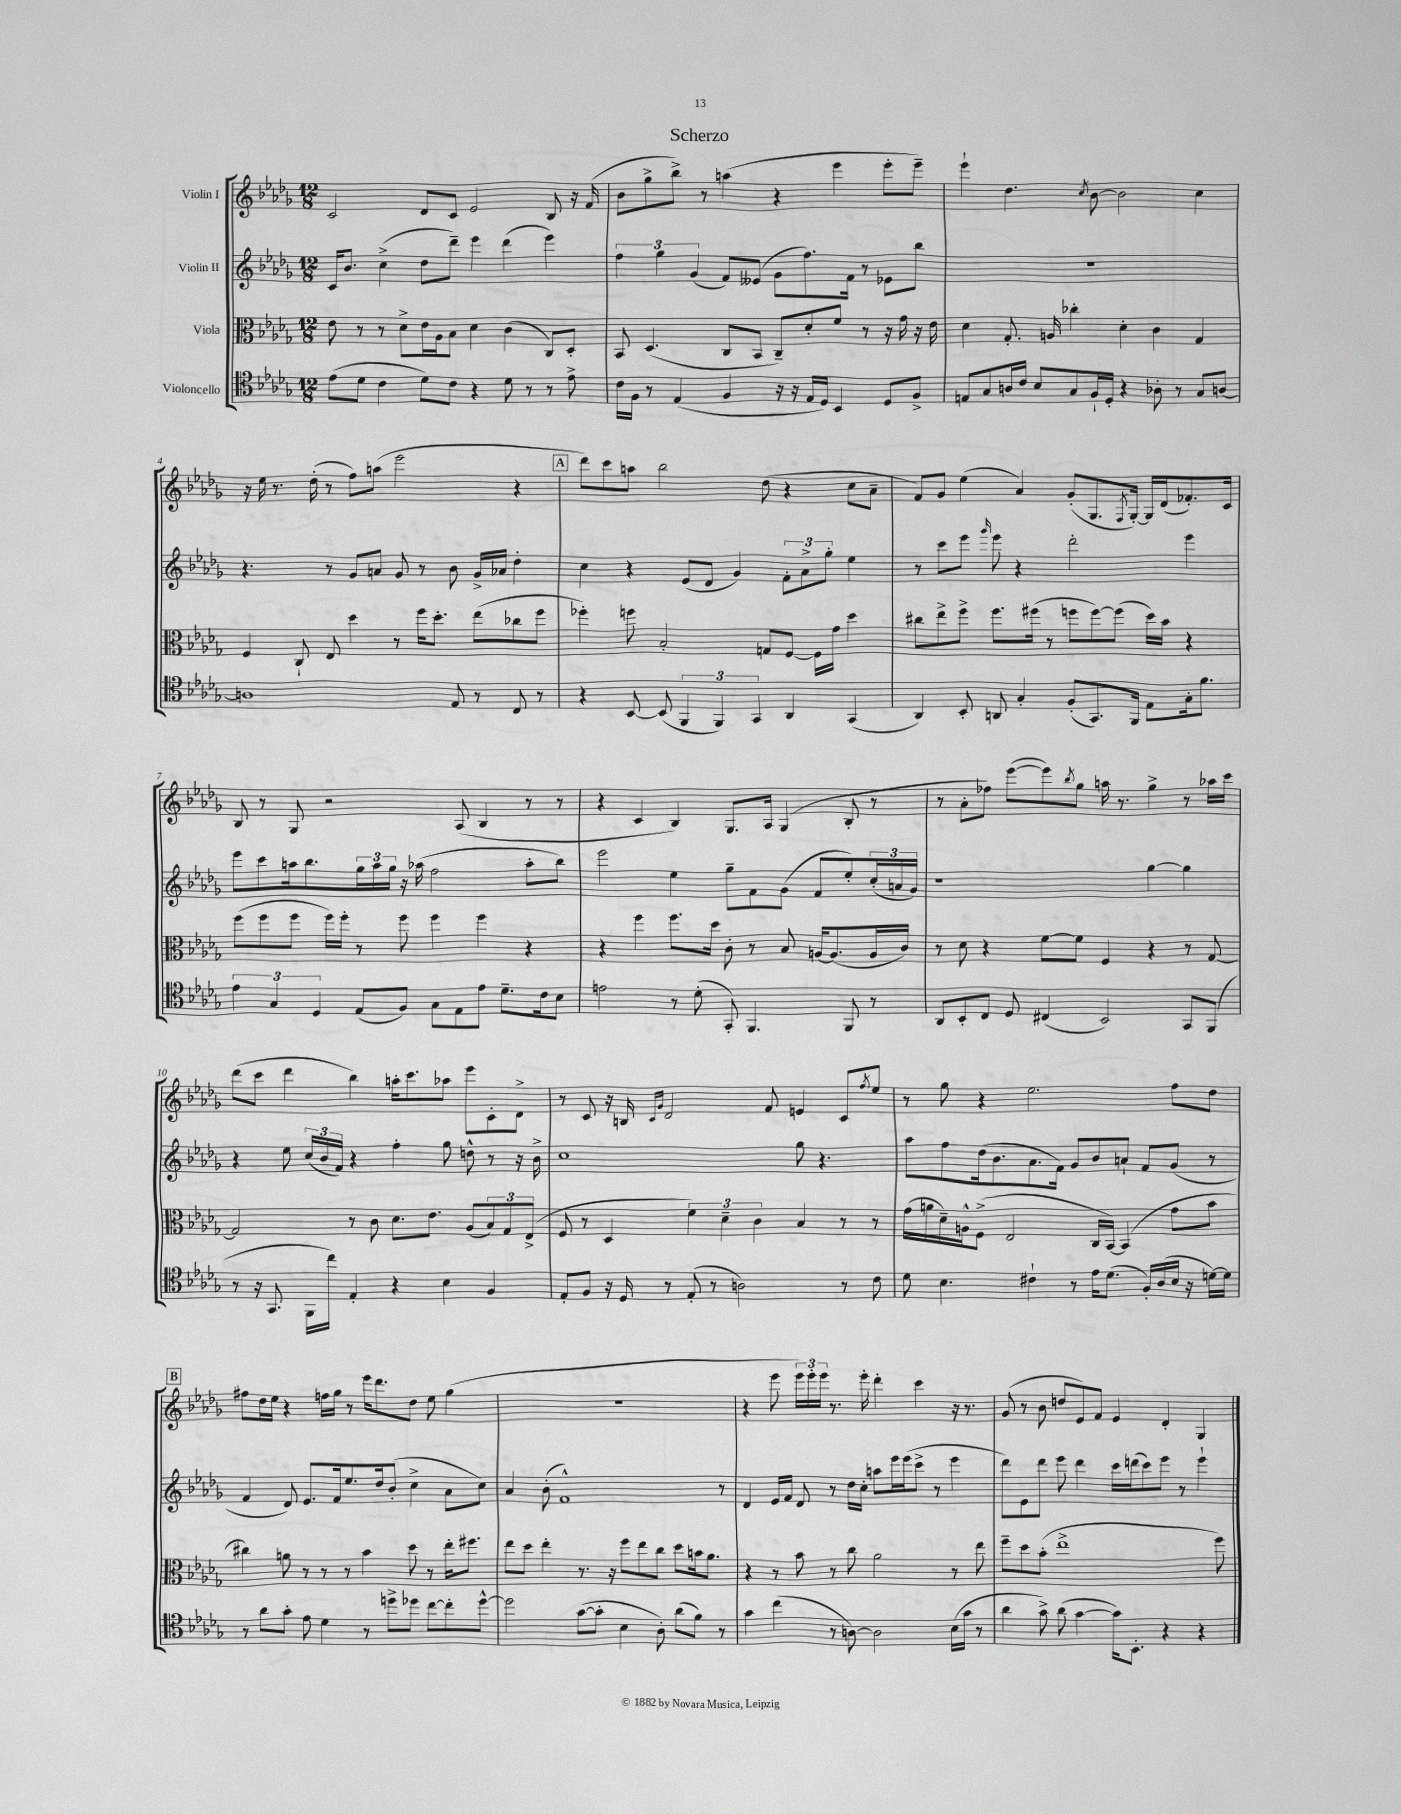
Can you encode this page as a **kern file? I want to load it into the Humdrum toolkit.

**kern	**kern	**kern	**kern
*part4	*part3	*part2	*part1
*staff4	*staff3	*staff2	*staff1
*I"Violoncello	*I"Viola	*I"Violin II	*I"Violin I
*clefC4	*clefC3	*clefG2	*clefG2
*k[b-e-a-d-g-]	*k[b-e-a-d-g-]	*k[b-e-a-d-g-]	*k[b-e-a-d-g-]
*M12/8	*M12/8	*M12/8	*M12/8
=1	=1	=1	=1
(8e-\L	8e-\	16c/KL	2c/
.	.	8.b-/J	.
8d-\J	8r	.	.
4c\	8r	(4cc^\	.
.	8d-^\L	.	.
8d-\L)	16e-\L	8dd-\L	8d-/L
.	16A-\J	.	.
8c\J	8B-\J	8ddd-~\J)	8c/J
4r	4d-\	4eee-\	2e-/
8d-\	(4c\	(4ddd-\	.
8r	.	.	.
8r	8C/L)	4eee-\)	8B-/
8e-^\	8D-'/J	.	16r
.	.	.	(16f/
=2	=2	=2	=2
16c\LL	8BB-/	6ff\	8b-\L
16F\JJ	.	.	.
8r	(4.D-/	.	8gg-^\
.	.	6gg-\	.
(4E-/	.	.	8bb-^\J)
.	.	(6g-/	.
.	.	.	8r
4F/	8C/L	8f/L)	(4aan\
.	8BB-/J	(8e--X/J	.
16r	8C~/L)	8g-\L	4r
16r	.	.	.
16E-/LL	8d-'/	8.ff\)	.
16D-/JJ)	.	.	.
4BB-/	8f/J	.	4eee-\
.	.	16f\Jk	.
.	8r	8r	.
8D-/L	16r	8e-X\L	8eee-'\L
.	16g-\	.	.
8F^/J	16r	8bb-\J	8eee-~\J)
.	16e-\	.	.
=3	=3	=3	=3
8En/L	4d-\	1.r	4eee-`\
8G-/	.	.	.
16An/L	8.G-'/	.	4.dd-\
16c/JJ	.	.	.
8B-/L	.	.	.
.	16An/	.	.
8G-/	4cc-X'\	.	.
.	.	.	8qcc/
16F`/L	.	.	[8b-\
16D-'/JJ	.	.	.
4r	4d-'\	.	2b-\]
8A-X'\	4c\	.	.
8r	.	.	.
8G-/L	4G-/	.	4cc\
[8An/J	.	.	.
!!LO:LB:g=z
=4	=4	=4	=4
1An]	4F/	4.r	16r
.	.	.	16ee-\
.	.	.	8.r
.	8C`/	.	.
.	.	.	(16dd-'\
.	8E-/	8r	8r
.	4dd-\	8g-/L	8ff\L)
.	.	8an/J	(8aan\J
.	8r	8g-/	2eee-\
.	16ff\KL	8r	.
.	8.dd-'\J	.	.
8E-/	.	8b-\	.
8r	(8ee-\L	16g-^/LL	.
.	.	16a-X/JJ	.
8C/	8cc-X\	4dd-'\	4r
8r	8ff\J	.	.
!!LO:REH:place=s1:t=A
=5	=5	=5	=5
4r	4ff-X'\)	4cc\	8ddd-\L)
.	.	.	8ccc\
[8BB-/	8ffn\	4r	8aan\J
(8BB-/]	2B-'/	.	2bb-\
6FF/	.	(8e-/L	.
.	.	8d-/J	.
6FF/)	.	.	.
.	.	4g-/)	.
6GG-/	.	.	.
.	8Gn/L	.	(8dd-\
4AA-/	[8F/J	12f'\L	4r
.	.	12a-^\	.
.	16F\LL]	.	.
.	.	12gg-'\J	.
.	16g-\JJ	.	.
(4GG-/	4dd-\	4ee-\	8cc\L
.	.	.	8a-~\J
=6	=6	=6	=6
4AA-/)	8cc#X\L	8r	8f/L)
.	8ee-^\	8ccc\L	8g-/J
8BB-'/	8ff^\J	8eee-\J	(4ee-\
.	.	16qqggg-/	.
8AAn/	8.ff\L	8eee-\	.
4G-'/	.	4r	4a-/)
.	(16ff#X\Jk	.	.
.	8r	.	.
(8F'/L	8ffn\L	2ddd-'\	(8g-'/L
8.GG-/)	[8ff\)	.	8.G-/
.	(8ff\J]	.	.
.	.	.	8qF/
16FF/Jk	.	.	[16G-'/Jk)
8E-\L	16dd-\LL)	.	16G-/LL]
.	16b-\JJ	.	(16d-/J
16G-'\k	4r	4eee-\	8.f-X'/)
8.f\J	.	.	.
.	.	.	16c/Jk
!!LO:LB:g=z
=7	=7	=7	=7
6e-\	(8ff\L	8eee-\L	8B-/
.	8ff\	8ccc\	8r
6G-/	.	.	.
.	8ff\J	16aan\k	8G-/
.	.	8.bb-\	.
6D-/	.	.	.
.	16ff\LL)	.	2r
.	16ff'\JJ	.	.
(8E-/L	8r	24gg-\L	.
.	.	24aa\	.
.	.	24gg-\JJ	.
8F/J)	8ff\	16r	.
.	.	(16aa-X\	.
8G-\L	4ff\	2ff\	.
8E-\	.	.	(8A-/
8e-\J	4ff\	.	4B-/
8.d-~\L	.	.	.
.	4r	8aa-'\L	8r
16c\k	.	.	.
8B-\J	.	8bb-\J)	8r
=8	=8	=8	=8
2en\	4r	2eee-\	4r
.	4ff\	.	4c/
8r	8.ff\L	4ee-\	4B-/)
(8d-'\	.	.	.
.	16dd-\Jk	.	.
8GG-'/)	8c'\	8gg-~\L	8.G-/L
4.FF/	8r	8f\	.
.	.	.	16A-/Jk
.	8B-/	(8g-\J	(4G-/
.	[16An/KL	8f/L	.
.	(8.A/]	.	.
8FF/	.	8ee-'/)	8B-'/
8r	16A/L	(24cc'/L	8r
.	.	24an/	.
.	16c/JJ)	.	.
.	.	24g-/JJ)	.
=9	=9	=9	=9
8AA-/L	8r	1r	8r
8BB-'/	8d-\	.	8a-'\L
8C/J	4r	.	8ff-X\J)
8D-/	.	.	([8eee-\L
(4C#X/	[8f\L	.	8eee-\])
.	.	.	8qbb-/
.	8f\J]	.	8gg-\J
2BB-/)	4F/	.	16aan\
.	.	.	8.r
.	4r	[4gg-\	4gg-^\
8GG-/L	8r	4gg-\]	8r
(8FF/J	[8G-/	.	16aa-X\LL
.	.	.	16ccc\JJ
!!LO:LB:g=z
=10	=10	=10	=10
8r	2G-/]	4r	(8ddd-\L
16r	.	.	8ccc\J
8.GG-/	.	.	.
.	.	8ee-\	4ddd-\
16FF\LL	.	(24cc/LL	.
.	.	24b-/	.
16cc\JJ)	.	.	.
.	.	24f/JJ)	.
4E-'/	8r	4r	4bb-\)
.	8c\	.	.
4r	8.d-\L	4ff'\	16aan'\KL
.	.	.	8.ccc\
.	8.e-\J	.	.
4B-\	.	8gg-\	8aa-X\J
.	(8A-/L	8ddn^^\	8eee-\L
4F/	12B-/)	8r	8c'\
.	12G-/	.	.
.	.	16r	8d-^\J
.	(12E-^/J	.	.
.	.	16b-^\	.
=11	=11	=11	=11
8E-'/L	8F/	1cc	8r
8F/J	8r	.	8c/
16r	4D-/	.	16r
16D-/	.	.	16Bn/
.	.	.	16qqc/LL
.	.	.	16qqg-/JJ
8r	.	.	2d-/
(8E-'/	6f\)	.	.
8r	.	.	.
.	6d-~\	.	.
2An\)	.	.	.
.	6c\	.	.
.	.	.	8f/
.	4B-/	8gg-\	4en/
.	.	4.r	.
8r	8r	.	8c/L
.	.	.	8qff/
8c\	8r	.	8ee-/J
=12	=12	=12	=12
8d-\	(16g-\LL	8aa-\L	8r
.	16an\	.	.
4.B-\	16d-~\)	8ff\	8gg-\
.	16An^^\J	.	.
.	(8F^\J	(16dd-\k	4r
.	.	8.b-\	.
.	2E-/	.	.
4c#X`\	.	8.a-\	2.ee-\
.	.	16f\Jk)	.
8r	.	8g-/L	.
16e-\KL	16C/LL	8b-/	.
(8.d-\J	[16BB-/JJ)	.	.
.	(4BB-/]	8an`/J	.
16F'/LL)	.	8f/L	.
(16A-/	.	.	.
16B-/JJ	8g-\L	(8g-/J	8ff\L
16r	.	.	.
[16dn\LL)	8b-\J	8r	8dd-\J
16d\JJ]	.	.	.
!!LO:LB:g=z
!!LO:REH:place=s1:t=B
=13	=13	=13	=13
8r	4cc#X\)	4f/	8ff#X\L
8a-\L	.	.	16dd-\L
.	.	.	16ee-\JJ
8g-'\J	8an\	8d-/)	4r
8e-\	8r	8.e-/L	.
4d-\	8r	.	16ffn\LL
.	.	16f/k	16gg-\JJ
.	8r	8.ee-/	8r
8r	4b-\	.	16eee-\KL
.	.	16dd-/k	8.ddd-\
8ddn^\L	.	(8b-'/J	.
8dd-X\J	8dd-\	4cc^\	8dd-\J
[8cc\L	8r	.	8ee-\
8cc'\]	16ee-'\KL	8a-\L	(4gg-\
.	8.ff#X\J	.	.
[8dd-^^\J	.	8cc\J)	.
=14	=14	=14	=14
2dd-\]	8ee-\L	4a-/	1.r
.	8dd-\J	.	.
.	4ee-'\	(8b-'\	.
.	.	1f^^)	.
([8g-\L	8.r	.	.
8g-'\J]	.	.	.
.	16r	.	.
4B-\	8ff\L	.	.
.	8ee-\	.	.
8A-'\)	8cc\J	.	.
(8a-\L	8dd-\L	.	.
8f\J)	16bn\k	.	.
.	8.a-\J	.	.
8r	.	8r	.
=15	=15	=15	=15
4g-\	4r	4d-/	4r
(4cc\	8r	16e-/LL	8eee-\
.	.	16f/JJ	.
.	8b-\	8d-/	24eee-\LL)
.	.	.	24eee-'\
.	.	.	24eee-\JJ
8r	8r	8r	8.r
[8An\)	8cc\	16dd-\LL	.
.	.	16cc'\JJ	16eee-'\
2A\]	2a-\	8aan\L	4ddd-'\
.	.	16eee-\L	.
.	.	(16eee-\J	.
.	.	8ccc^\J	4ccc\
.	.	8r	.
(16B-\LL	8r	4eee-\	16r
16g-\JJ	.	.	8.r
8r	8ee-\	.	.
=16	=16	=16	=16
4a-\	8ff~\L	8ddd-\L)	(8g-/
.	8dd-\	8e-\	8r
8g-^\)	(8b-'\J	8ddd-\J	8b-\
(8a-\	1ee-^	8eee-\	8ddn/L
[4g-\	.	4ddd-\	8e-/)
.	.	.	8f/J
16g-\KL])	.	16ccc\LL	4e-/
8.BB-'\J	.	(16dddn\J	.
.	.	8ccc\)	.
4r	.	8eee-\J	4d-'/
.	.	8r	.
4r	.	4eee-`\	4G-/
.	8ff\)	.	.
==	==	==	==
*-	*-	*-	*-
